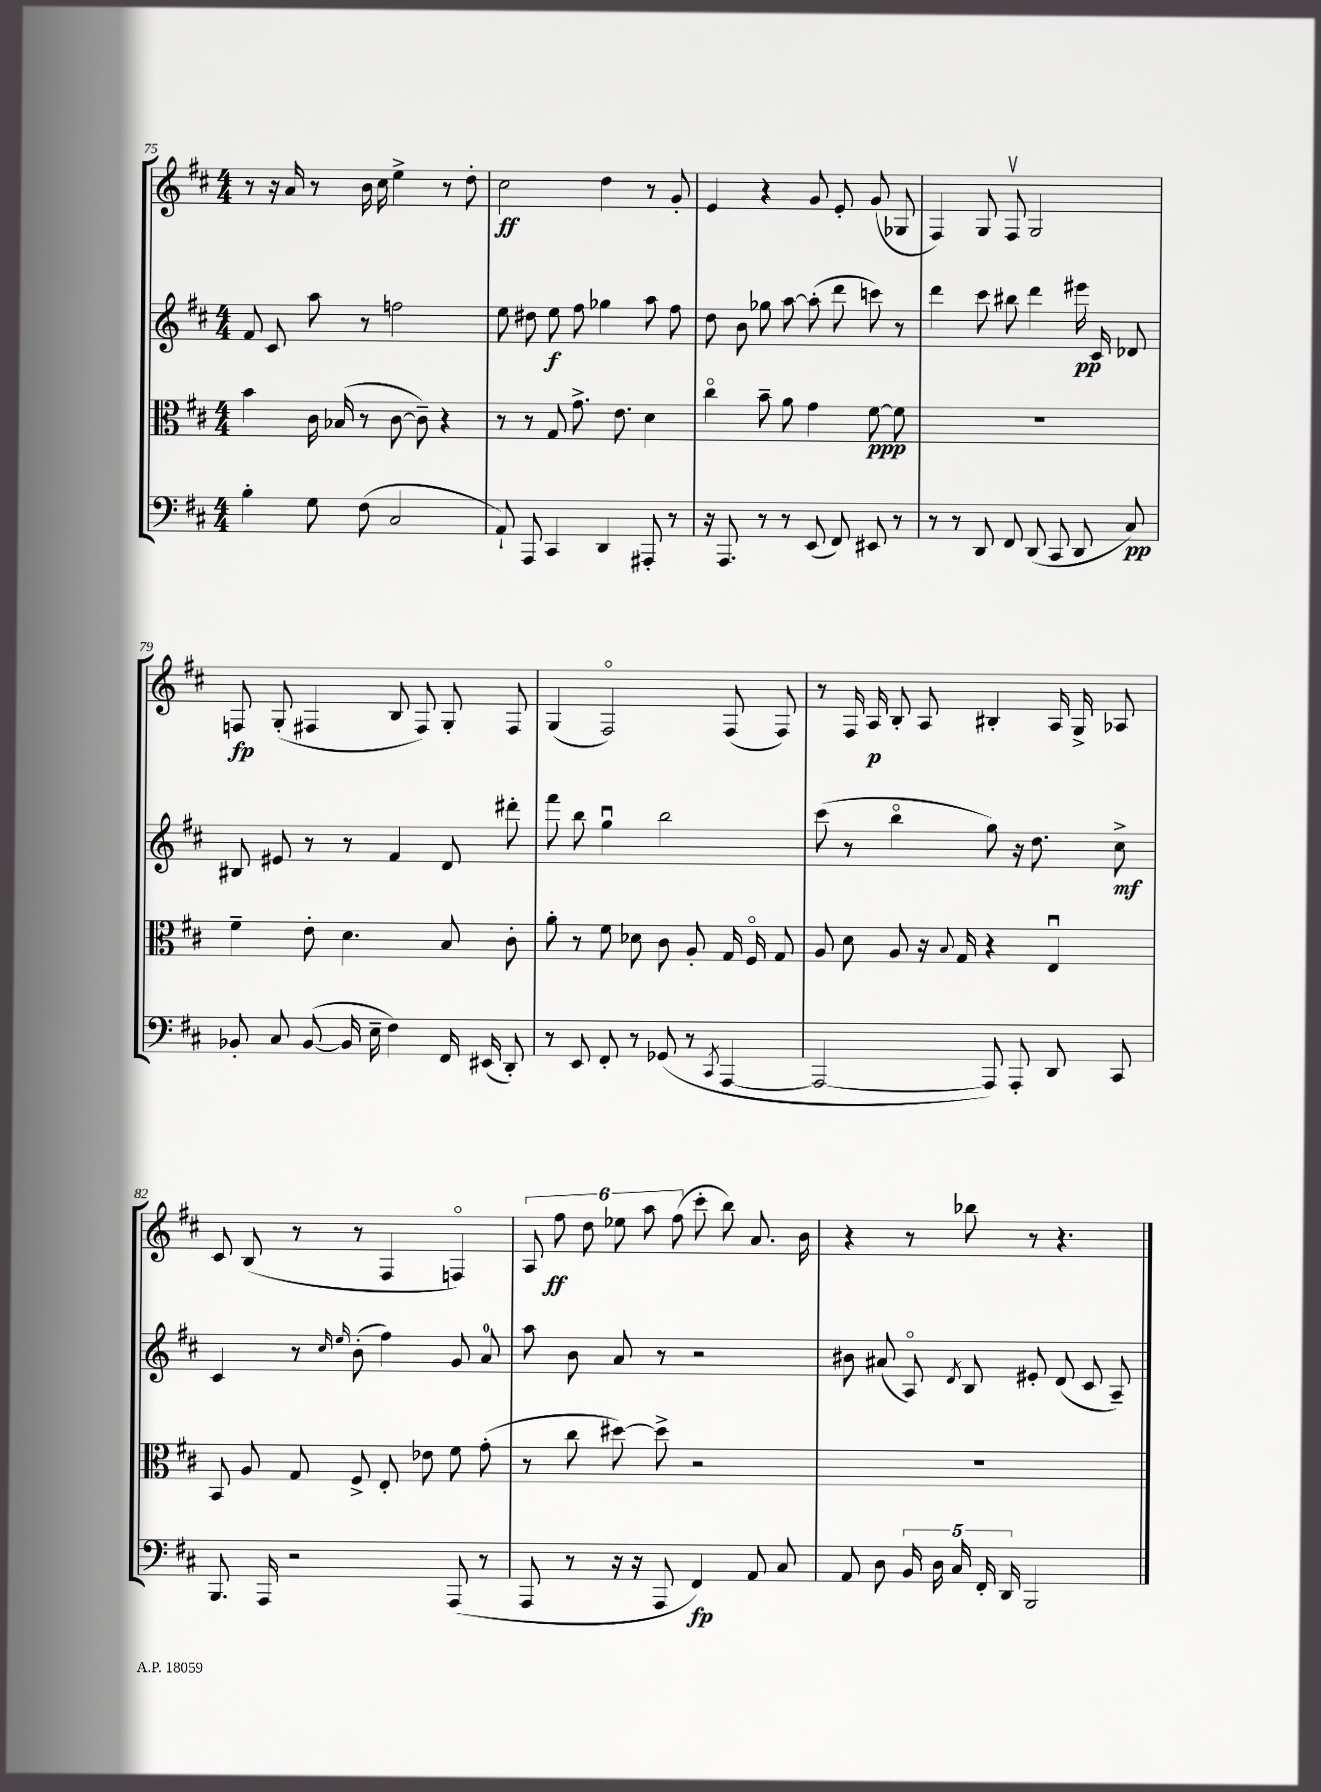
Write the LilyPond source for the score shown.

<<
\new StaffGroup <<
\new Staff = "s0" {
    \clef treble \key d \major \numericTimeSignature \time 4/4
    \autoBeamOff r8 r16 a'16 r8 b'16 cis''16 e''4-> r8 d''8-. |
    cis''2\ff d''4 r8 g'8-. |
    e'4 r4 g'8 e'8-. g'8( ges8 |
    fis4) g8 fis8\upbow g2 |
    f8\fp g8-.( fis4 b8 fis8) g8-. fis8 |
    g4( fis2\flageolet) fis8( fis8) |
    r8 fis16 a16\p b8-. a8 bis4-. a16 g16-> aes8 |
    cis'8 b8( r8 r8 fis4 f4\flageolet) |
    \tuplet 6/4 { a8 fis''8\ff d''8 ees''8 a''8 fis''8( } cis'''8-. b''8) a'8. b'16 |
    r4 r8 bes''8 r8 r4. \bar "|." |
}
\new Staff = "s1" {
    \clef treble \key d \major \numericTimeSignature \time 4/4
    \autoBeamOff fis'8 cis'8 a''8 r8 f''2 |
    e''8 dis''8 e''8\f fis''8 ges''4 a''8 fis''8 |
    d''8 b'8 ges''8 a''8~ a''8-.( d'''8 c'''8) r8 |
    d'''4 cis'''8 bis''8 d'''4 eis'''16\pp cis'16 des'8 |
    bis8 eis'8 r8 r8 fis'4 d'8 dis'''8-. |
    fis'''8 b''8 g''4\downbow b''2 |
    cis'''8( r8 b''4\flageolet g''8) r16 d''8. cis''8->\mf |
    cis'4 r8 \grace { cis''16 e''16 } b'8-.( fis''4) g'8 a'8-0 |
    a''8 b'8 a'8 r8 r2 |
    bis'8 ais'8( a8\flageolet) \acciaccatura { d'8 } b8 eis'8-. d'8( cis'8 a8--) \bar "|." |
}
\new Staff = "s2" {
    \clef alto \key d \major \numericTimeSignature \time 4/4
    \autoBeamOff b'4 cis'16 bes16( r8 cis'8~ cis'8--) r4 |
    r8 r8 g8 g'8.-> e'8. d'4 |
    cis''4\flageolet b'8-- a'8 g'4 fis'8~\ppp fis'8 |
    R1 |
    fis'4-- e'8-. d'4. b8 cis'8-. |
    a'8-. r8 fis'8 des'8 cis'8 a8-. g16 fis16\flageolet g8 |
    a8 d'8 a8 r16 \appoggiatura { b8 } g16 r4 e4\downbow |
    b,8 a8 g8 fis8-> e8-. ees'8 fis'8 g'8-.( |
    r8 cis''8 dis''8~) dis''8-> r2 |
    R1 \bar "|." |
}
\new Staff = "s3" {
    \clef bass \key d \major \numericTimeSignature \time 4/4
    \autoBeamOff b4-. g8 fis8( cis2 |
    a,8-!) a,,8 cis,4 d,4 ais,,8-. r8 |
    r16 a,,8. r8 r8 e,8( fis,8) eis,8 r8 |
    r8 r8 d,8 fis,8 d,8( cis,8 d,8 cis8\pp) |
    bes,8-. cis8 bes,8~( bes,16 e16-- fis4) fis,16 eis,16( d,8-.) |
    r8 e,8 fis,8-. r8 ges,8( r8 \acciaccatura { cis,8 } a,,4~ |
    a,,2~ a,,8) a,,8-. d,8 cis,8 |
    b,,8. a,,16 r2 a,,8( r8 |
    a,,8 r8 r16 r16 a,,8 fis,4\fp) a,8 cis8 |
    a,8 d8 \tuplet 5/4 { b,16 d16 cis16 fis,16-. d,16 } b,,2 \bar "|." |
}
>>
>>
\layout { \context { \Score currentBarNumber = #75 } }
